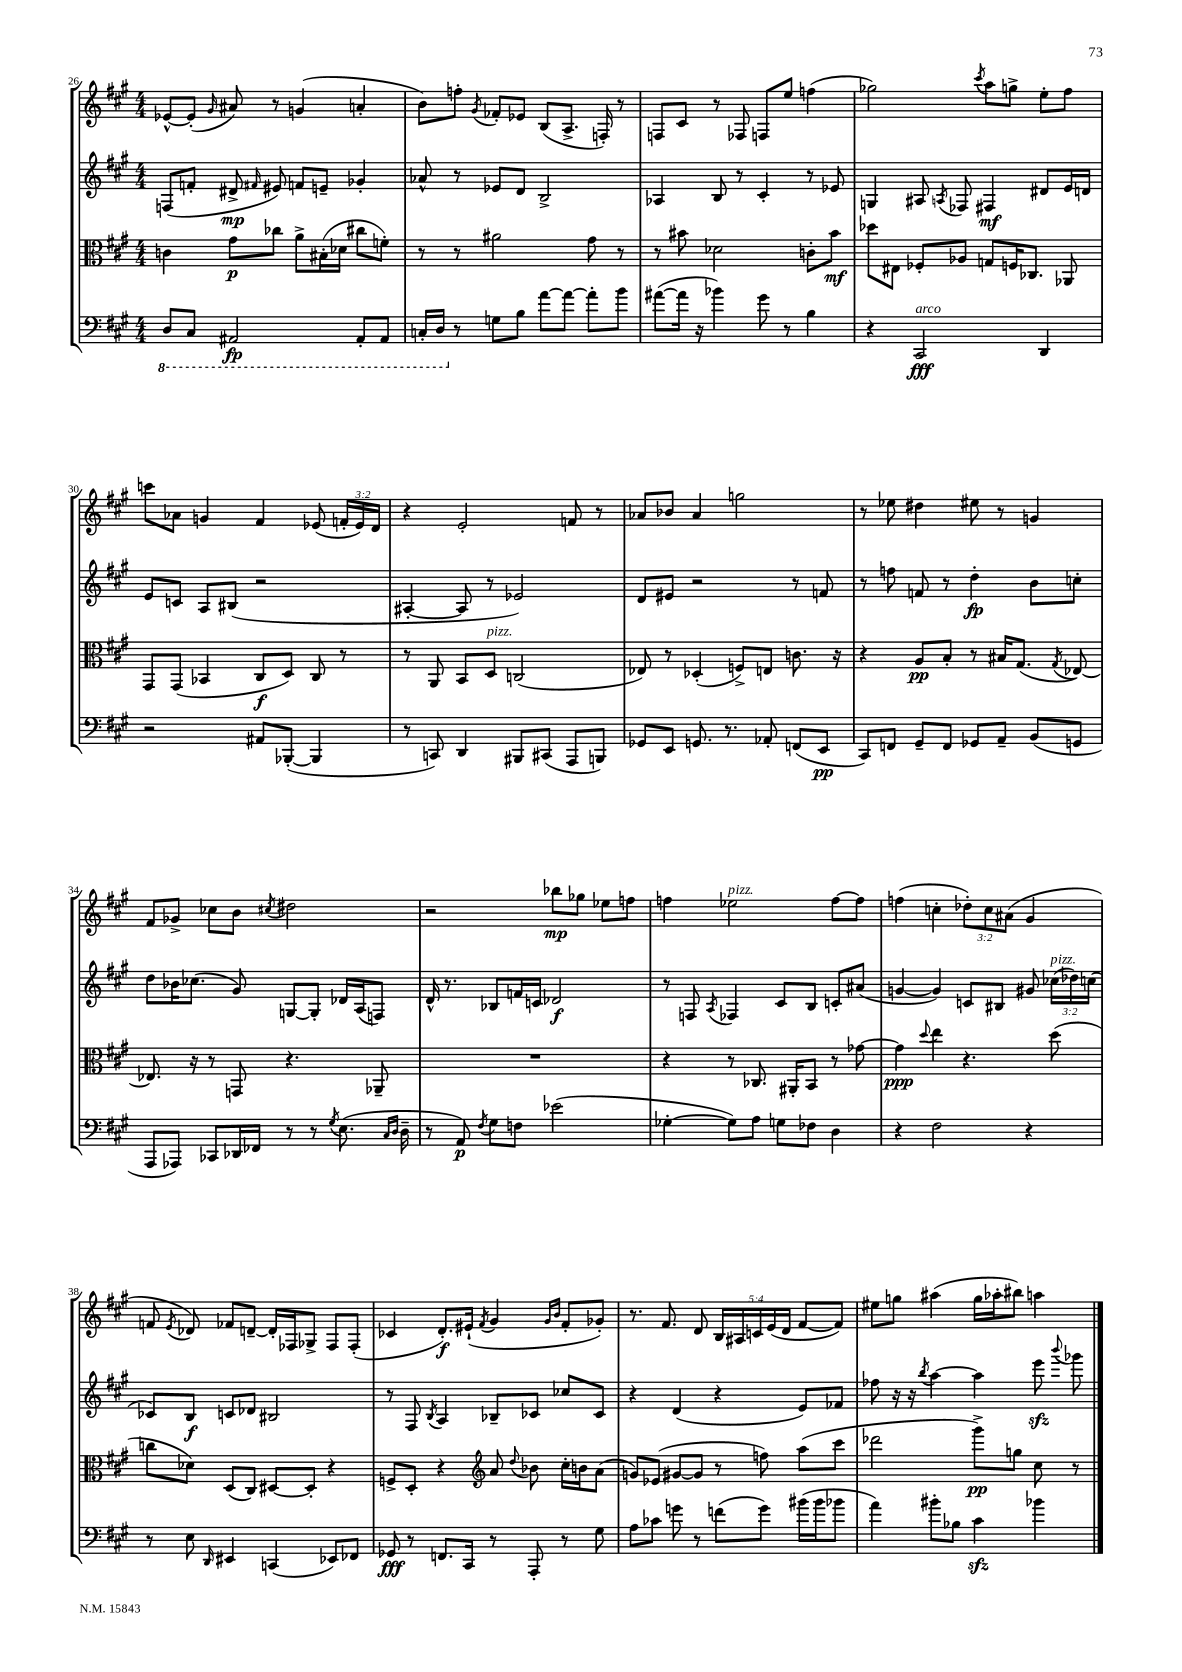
<<
\new StaffGroup <<
\new Staff = "s0" {
    \clef treble \key a \major \numericTimeSignature \time 4/4 \override Staff.TupletNumber.text = #tuplet-number::calc-fraction-text
    \autoBeamOff ees'8[~-^ ees'8]-.( \grace { gis'16 } ais'8) r8 g'4( a'4-. |
    b'8[) f''8]-. \acciaccatura { gis'8 } fes'8[-. ees'8] b8[( a8.]-> f16-.) r8 |
    f8[ cis'8] r8 fes8 f8[ e''8] f''4( |
    ges''2) \acciaccatura { cis'''8 } a''8[ g''8]-> e''8[-. fis''8] |
    c'''8[ aes'8] g'4 fis'4 ees'8( \tuplet 3/2 { f'16[-. ees'16) d'16] } |
    r4 e'2-. f'8 r8 |
    aes'8[ bes'8] aes'4 g''2 |
    r8 ees''8 dis''4 eis''8 r8 g'4 |
    fis'8[ ges'8]-> ces''8[ b'8] \acciaccatura { cis''8 } dis''2 |
    r2 bes''8[\mp ges''8] ees''8[ f''8] |
    f''4 ees''2^\markup { \italic "pizz." } f''8[~ f''8] |
    f''4( c''4-. \tuplet 3/2 { des''8[-.) c''8 ais'8]( } gis'4 |
    f'8 \acciaccatura { e'8 } des'8) fes'8[ d'8]~-- d'16[-. fes16 ges8]-> fes8[ fes8]-.( |
    ces'4 d'8.[-.\f) eis'16]-!( \acciaccatura { fis'8 } gis'4 \grace { gis'16[ b'16] } fis'8[-. ges'8]-.) |
    r8. fis'8. d'8 \tuplet 5/4 { b16[ ais16 c'16 e'16( d'16] } fis'8[~ fis'8]) |
    eis''8[ g''8] ais''4( g''16[ aes''16-. bis''8]) a''4 \bar "|." |
}
\new Staff = "s1" {
    \clef treble \key a \major \numericTimeSignature \time 4/4 \override Staff.TupletNumber.text = #tuplet-number::calc-fraction-text
    \autoBeamOff f8[( f'8]-. dis'8->\mp \grace { fis'16 } eis'8) f'8[ e'8]-- ges'4-. |
    aes'8-^ r8 ees'8[ d'8] b2-> |
    aes4 b8 r8 cis'4-. r8 ees'8 |
    g4 ais8 \acciaccatura { a8 } fes8 fis4\mf dis'8[ e'16 d'16] |
    e'8[ c'8] a8[ bis8]( r2 |
    ais4~-. ais8 r8 ees'2) |
    d'8[ eis'8] r2 r8 f'8 |
    r8 f''8 f'8 r8 d''4-.\fp b'8[ c''8]-. |
    d''8[ bes'16 ces''8.]( gis'8) g8[~ g8]-. des'16[ a16( f8]) |
    d'16-^ r8. bes8[ f'16 c'16] des'2\f |
    r8 f8 \acciaccatura { a8 } fes4 cis'8[ b8] c'8[-. ais'8]( |
    g'4~ g'4) c'8[ bis8] gis'8 \tuplet 3/2 { ces''16[^\markup { \italic "pizz." }( des''16) c''16]( } |
    ces'8[) b8]\f c'8[ des'8] bis2 |
    r8 fis8 \acciaccatura { b8 } a4 bes8[-- ces'8] ces''8[ ces'8] |
    r4 d'4( r4 e'8[) fes'8] |
    fes''8 r16 r16 \acciaccatura { b''8 } a''4~ a''4 e'''8\sfz \appoggiatura { b'''8 } ges'''8 \bar "|." |
}
\new Staff = "s2" {
    \clef alto \key a \major \numericTimeSignature \time 4/4
    \autoBeamOff c'4 gis'8[\p ces''8] a'8[-> bis16-.( des'16] cis''8[ f'8]-.) |
    r8 r8 ais'2 gis'8 r8 |
    r8 bis'8 des'2 c'8[-. bis'8]\mf |
    des''8[ eis8] fes8[-. aes8] g8[ f16 ces8.] aes,8 |
    gis,8[ gis,8]( bes,4 cis8[\f d8]) cis8 r8 |
    r8 a,8 b,8[ d8]^\markup { \italic "pizz." } c2( |
    ees8) r8 des4-.( f8[->) e8] c'8. r16 |
    r4 a8[\pp b8]-. r8 bis16[ gis8.]( \acciaccatura { gis8 } ees8~) |
    ees8. r16 r8 g,8 r4. aes,8-- |
    R1 |
    r4 r8 ces8. ais,16[-. b,8] r8 ges'8~ |
    ges'4\ppp \appoggiatura { d''8 } e''4 r4. d''8( |
    c''8[ des'8]) d8[( cis8]) dis8[~ dis8]-. r4 |
    f8[-> d8]-. r4 \clef treble a'8 \appoggiatura { d''8 } bes'8 cis''16[-. b'16 a'8]( |
    g'8[) ees'8]( gis'8[~ gis'8] r8 f''8) a''8[( cis'''8] |
    des'''2 gis'''8[->\pp) g''8] cis''8 r8 \bar "|." |
}
\new Staff = "s3" {
    \clef bass \key a \major \numericTimeSignature \time 4/4
    \autoBeamOff \ottava #-1 d,8[ cis,8] ais,,2\fp ais,,8[-. ais,,8] |
    c,16[-. d,16] \ottava #0 r8 g8[ b8] a'8[~ a'8]~ a'8[-. b'8] |
    ais'8[~( ais'16] r16 bes'4) gis'8 r8 b4 |
    r4 cis,2\fff^\markup { \italic "arco" } d,4 |
    r2 ais,8[ bes,,8]~-.( bes,,4 |
    r8 c,8) d,4 bis,,8[ cis,8]( a,,8[ b,,8]) |
    ges,8[ e,8] g,8. r8. aes,8-. f,8[( e,8]\pp |
    cis,8[) f,8] gis,8[-- f,8] ges,8[ a,8]-- b,8[( g,8] |
    a,,8[ aes,,8]) ces,8[ des,16 fes,16] r8 r8 \acciaccatura { gis8 } e8.( \grace { cis16[ d16] } d16-- |
    r8 a,8\p) \acciaccatura { fis8 } gis8[ f8] ees'2( |
    ges4~-. ges8[) a8] g8[ fes8] d4 |
    r4 fis2 r4 |
    r8 e8 \grace { d,16 } eis,4 c,4( ees,8[) fes,8] |
    ges,8\fff r8 f,8.[ cis,16] r8 a,,8-. r8 gis8 |
    a8[ ces'8] g'8 r8 f'8[( g'8]) bis'16[( bis'16 bes'8] |
    a'4) bis'8[-. bes8] cis'4\sfz bes'4 \bar "|." |
}
>>
>>
\layout { \context { \Score currentBarNumber = #26 } }
